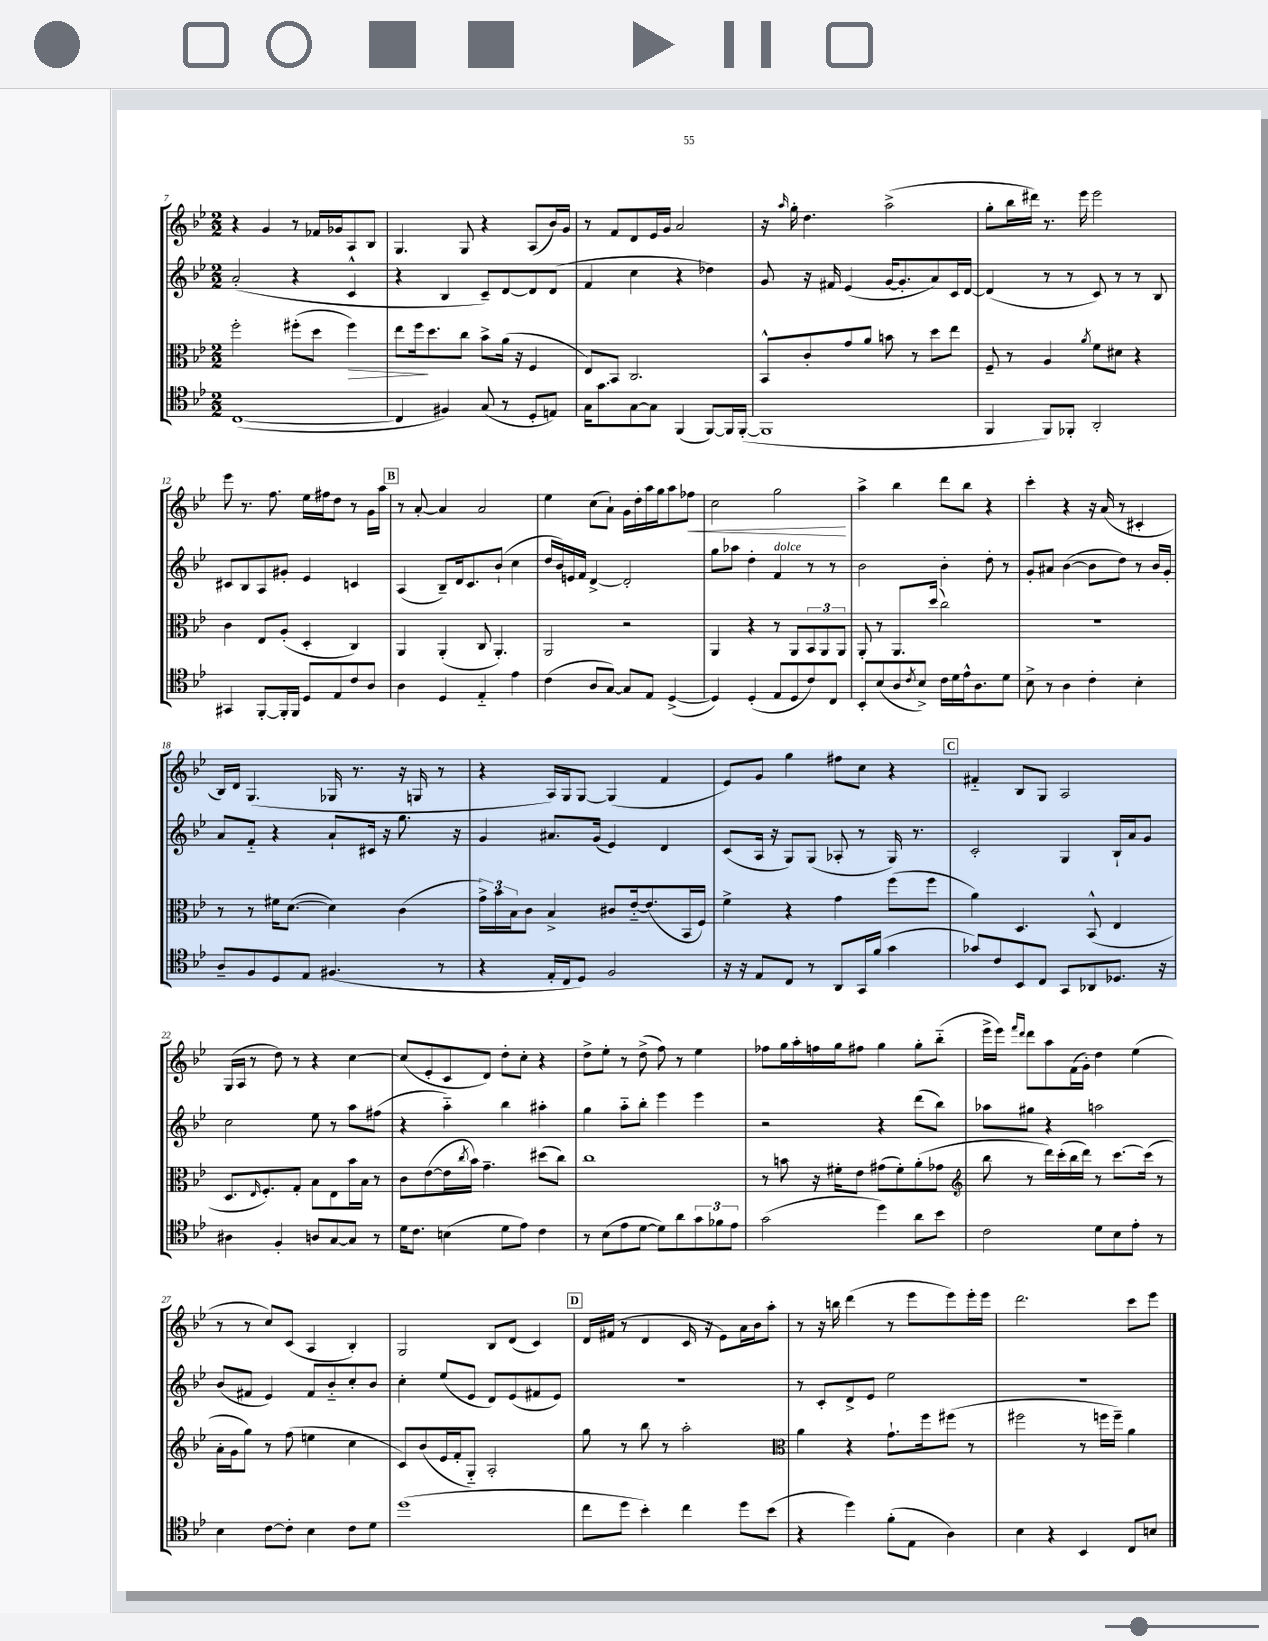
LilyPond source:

<<
\new StaffGroup <<
\new Staff = "s0" {
    \clef treble \key bes \major \numericTimeSignature \time 2/2
    r4 g'4 r8 fes'16 ges'16 a8 bes8 |
    g4. g8 r4 a8( bes'16) g'16 |
    r8 f'8 d'8 ees'16 g'16 a'2 |
    r16 \grace { a''16 } g''16-. d''4. a''2->( |
    g''8-. bes''16 dis'''16) r8. ees'''16 ees'''2 |
    ees'''8 r8. f''8. ees''16 fis''16 d''8 r8 g'16 a''16 |
    \mark \markup { \box "B" } r8 a'8~-. a'4 a'2 |
    ees''4 c''8( a'8-!) g'16 d''16-. a''16 g''16 a''8 fes''8\< |
    c''2 g''2\! |
    a''4-> bes''4 d'''8 bes''8 r4 |
    c'''4-. r4 r16 a'16( r8 cis'4-. |
    bes16) d'16 g4.( ges16 r8. r16 g16 r8 |
    r4 a16) g16 g8~ g4( f'4 |
    ees'8) g'8 g''4 fis''8 c''8 r4 |
    \mark \markup { \box "C" } fis'4-_ bes8 g8 a2 |
    g16( a16 r8 d''8) r8 r4 c''4~ |
    c''8( ees'8-. c'8 d'8) d''8-. c''8-. r4 |
    d''8-> ees''8-. r8 d''8->( f''8) r8 ees''4 |
    fes''8 g''16 a''16-. f''16 g''16 fis''8 g''4 g''8-. bes''8-_( |
    ees'''16-> ees'''16) \grace { f'''16 d'''16 } d'''8 a''8 f'16( g'16-.) d''4 ees''4( |
    r8 r8 c''8) c'8( a4 bes4-.) |
    g2 bes8 d'8( c'4) |
    \mark \markup { \box "D" } d'16 fis'16( r8 d'4 c'16 r16 ees'8) a'16 bes'16 a''8-. |
    r8 r16 b''16 d'''4( r8 ees'''8 ees'''8) ees'''16-. ees'''16 |
    d'''2. c'''8 ees'''8 \bar "|." |
}
\new Staff = "s1" {
    \clef treble \key bes \major \numericTimeSignature \time 2/2
    a'2-.( r4 c'4-^ |
    r4 bes4 c'8--) d'8~ d'8 d'8( |
    f'4 c''4 r4 des''4) |
    g'8 r16 fis'16 ees'4( g'16~ g'8.-. a'8) c'16 d'16~ |
    d'4( r8 r8 c'8) r8 r8 bes8 |
    cis'8 bes8 a8 gis'8-. ees'4 c'4 |
    \mark \markup { \box "B" } a4( bes8--) d'16 c'8. bes'8-!( c''4 |
    d''16 bes'16) e'16 f'16 d'4~-> d'2-. |
    g''8 aes''8 d''4-. f'4^\markup { \italic "dolce" } r8 r8 |
    bes'2 bes'4-. d''8-. r8 |
    g'8-. ais'8 bes'4~( bes'8 d''8) r8 bes'16 g'16-. |
    a'8 f'8-_ r4 a'8-! cis'16 r16 g''8. r16 |
    g'4 ais'8. g'16( ees'4) d'4 |
    c'8( a16 r16 g8) g8( aes8-. r8 g16) r8. |
    \mark \markup { \box "C" } c'2-. g4 bes16-! a'16 g'8 |
    c''2 ees''8 r8 a''8 fis''8( |
    r4 a''4-_) bes''4 ais''4-. |
    g''4 a''8-_ bes''8-. ees'''4 ees'''4 |
    r2 r4 d'''8( bes''8) |
    aes''8 gis''8 r4 a''2 |
    bes'8( fis'8 ees'4) fis'8 bes'8-_ c''8-. bes'8 |
    c''4-. ees''8( ees'8 d'8) ees'8( fis'8 ees'8) |
    \mark \markup { \box "D" } R1 |
    r8 c'8-. d'8-> ees'8 ees''2 |
    R1 \bar "|." |
}
\new Staff = "s2" {
    \clef alto \key bes \major \numericTimeSignature \time 2/2
    f''2-. fis''8-.( d''8 fis''4\>) |
    ees''8 f''16\! d''8. c''8 bes'8-> a'16( r16 f4 |
    ees8) bes,8 c2. |
    bes,8-^ c'8-. g'8 a'8 b'8 r8 d''8 ees''8 |
    f8-- r8 a4 \acciaccatura { a'8 } f'8 dis'8 r4 |
    c'4 ees8 a8-.( d4-. c4) |
    \mark \markup { \box "B" } a,4 a,4-.( c8 a,4.-.) |
    a,2 r2 |
    a,4 r4 r8 a,8 \tuplet 3/2 { bes,8 a,8 a,8 } |
    a,8-. r8 a,8. d''16( c''2) |
    R1 |
    r8 r8 fis'16 d'8.~( d'4) c'4( |
    \tuplet 3/2 { g'16->) bes'16 bes16 } c'8 bes4-> cis'8 ees'16~-_ ees'8.( bes,16 f16) |
    f'4-> r4 g'4 f''8( f''8 |
    \mark \markup { \box "C" } a'4) d4. bes,8-^( ees4 |
    d8. \grace { ees16 } f8.-.) g8-. bes8 ees8 bes'16 bes16 r8 |
    c'8 ees'8~( ees'16 \acciaccatura { c''8 } bes'16) g'4.-- dis''8( c''8) |
    c''1 |
    r8 b'8 r16 fis'16-. ees'8 gis'8( fis'8-.) a'8-.( ges'8 |
    \clef treble bes''8 r8 d'''16) c'''16-.( bes''16 d'''16) r8 c'''8.~ c'''16( r8 |
    a'16-. g'16 g''8) r8 f''8( e''4 c''4 |
    c'8) bes'8( ees'16 f'16-. g8-_) a2-. |
    \mark \markup { \box "D" } g''8 r8 bes''8 r8 a''2-. |
    \clef alto a'4 r4 g'8.-! f''16 fis''8( r8 |
    fis''2 r8 f''16 f''16--) a'4 \bar "|." |
}
\new Staff = "s3" {
    \clef tenor \key bes \major \numericTimeSignature \time 2/2
    c1~( |
    c4 fis4) g8( r8 d8-. e8) |
    g16 g'8. g8~ g8 f,4( f,8~) f,16 f,16~-.( |
    f,1 |
    f,4 f,8) fes,8-. a,2-. |
    gis,4 f,8~-. f,16-. f,16 d8 ees8 c'8 a8 |
    \mark \markup { \box "B" } a4 d4 ees4-_ ees'4 |
    c'4( a8 g8~) g8 ees8 d4~->( |
    d4) d4-.( ees8 d8 c'8) c8 |
    bes,8-. bes8( a8 \acciaccatura { c'8 } bes8->) c'16 d'16 ees'16-^ a8. d'8 |
    bes8-> r8 a4 c'4-. bes4-. |
    a8-- f8 d8 ees8 fis4.( r8 |
    r4 ees16-. c16 d8) f2 |
    r16 r16 ees8 c8 r8 a,8 g,16 f'16( g'4 |
    \mark \markup { \box "C" } ges'8) c'8 bes,8 c8 g,8 aes,8 des8. r16 |
    ais4 f4-. a8 g8~ g8 r8 |
    d'16 c'8. b4( d'8 ees'8) c'4 |
    r8 bes8( ees'8 d'8~ d'8) a'8 \tuplet 3/2 { g'8 fes'8 ees'8 } |
    g'2( d''4) a'8 bes'8 |
    c'2 d'8 bes8 ees'8-. r8 |
    bes4 c'8~ c'8-. bes4 c'8 d'8 |
    d''1( |
    \mark \markup { \box "D" } c''8 d''8 bes'4-.) c''4 d''8 bes'8( |
    r4 d''4) f'8-.( ees8 a4) |
    bes4 r4 bes,4 c8 b8 \bar "|." |
}
>>
>>
\layout { \context { \Score currentBarNumber = #7 } }
